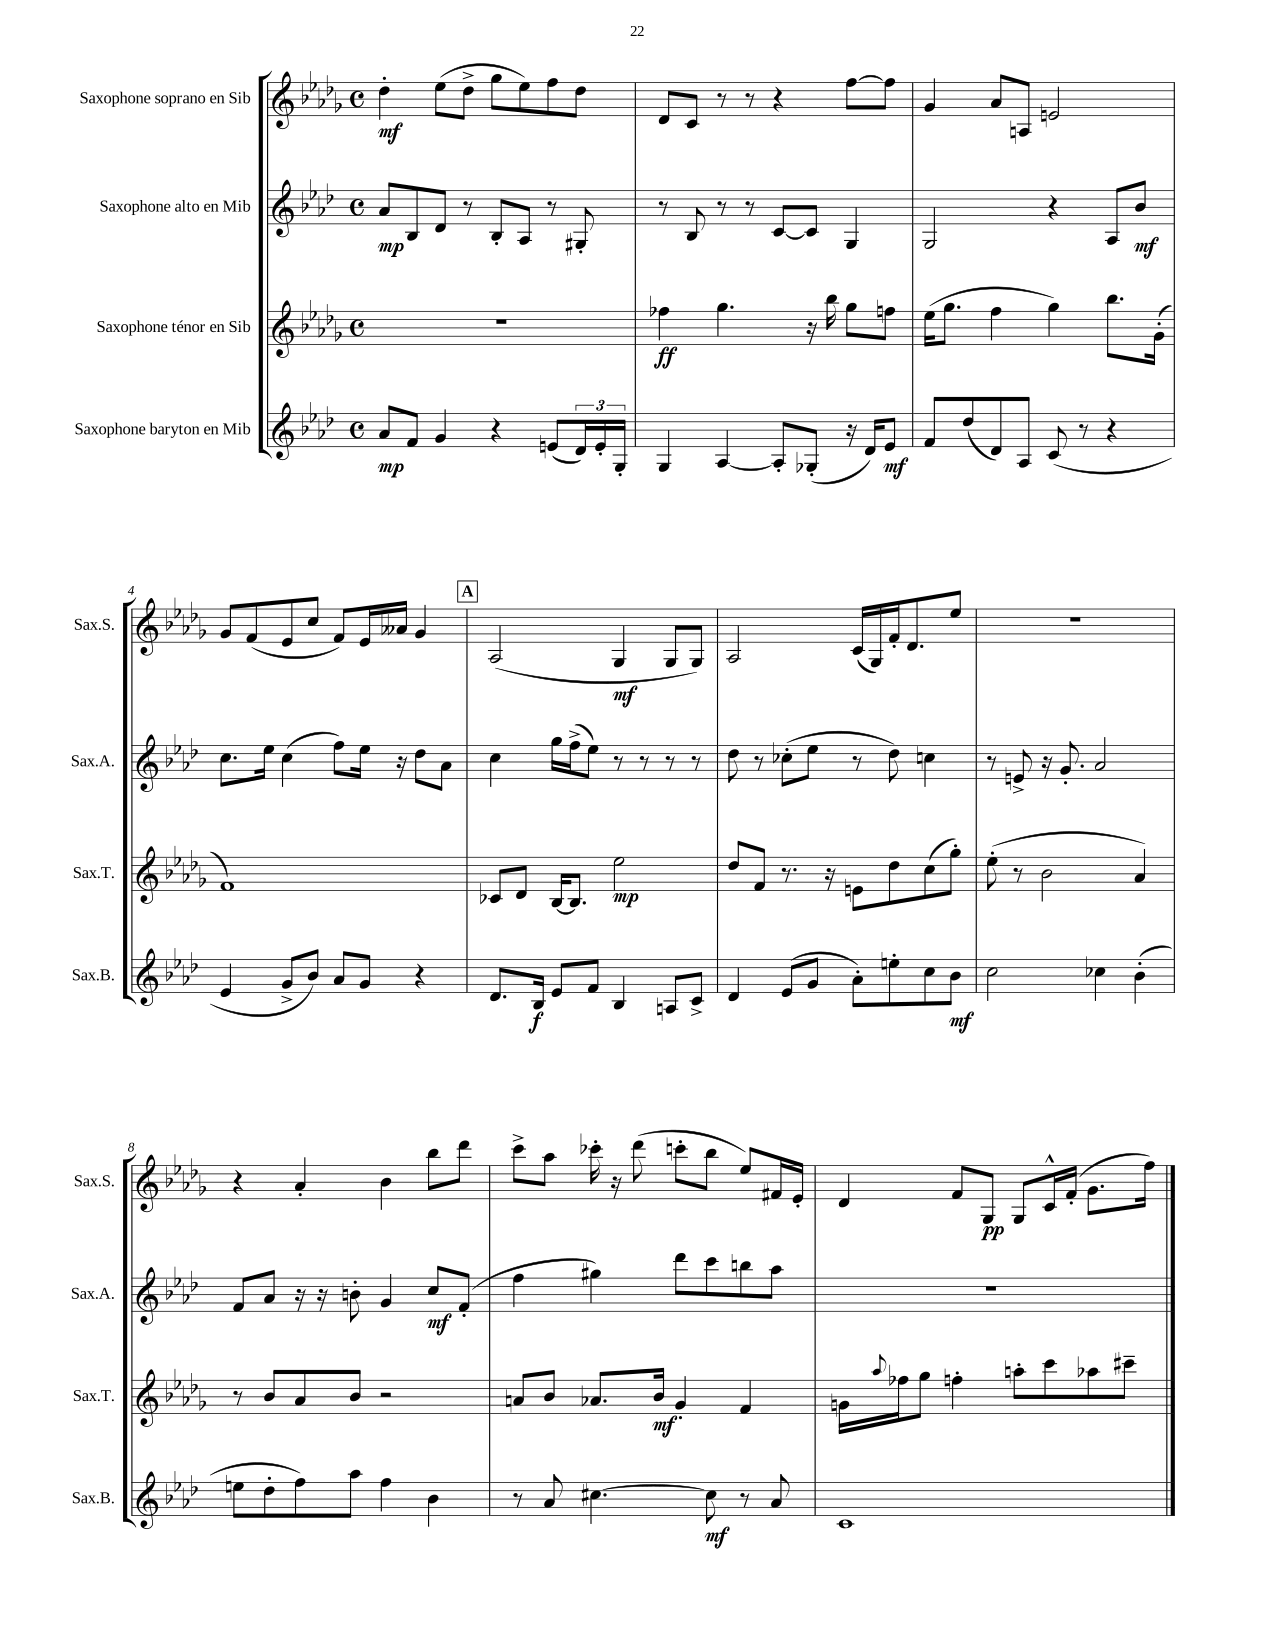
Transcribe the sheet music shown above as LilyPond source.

<<
\new StaffGroup <<
\new Staff = "s0" \with { instrumentName = "Saxophone soprano en Sib" shortInstrumentName = "Sax.S." } {
    \clef treble \key des \major \defaultTimeSignature \time 4/4
    des''4-.\mf ees''8( des''8-> ges''8 ees''8) f''8 des''8 |
    des'8 c'8 r8 r8 r4 f''8~ f''8 |
    ges'4 aes'8 a8 e'2 |
    ges'8 f'8( ees'8 c''8 f'8) ees'16 aeses'16 ges'4 |
    \mark \markup { \box "A" } aes2( ges4\mf ges8 ges8) |
    aes2 c'16( ges16) f'16-. des'8. ees''8 |
    r1 |
    r4 aes'4-. bes'4 bes''8 des'''8 |
    c'''8-> aes''8 ces'''16-. r16 des'''8( c'''8-. bes''8 ees''8) fis'16 ees'16-. |
    des'4 f'8 ges8\pp ges8 c'16-^ f'16-.( ges'8. f''16) \bar "|." |
}
\new Staff = "s1" \with { instrumentName = "Saxophone alto en Mib" shortInstrumentName = "Sax.A." } {
    \clef treble \key aes \major \defaultTimeSignature \time 4/4
    aes'8\mp bes8 des'8 r8 bes8-. aes8 r8 gis8-. |
    r8 bes8 r8 r8 c'8~ c'8 g4 |
    g2 r4 aes8 bes'8\mf |
    c''8. ees''16 c''4( f''8) ees''16 r16 des''8 aes'8 |
    \mark \markup { \box "A" } c''4 g''16 f''16->( ees''8) r8 r8 r8 r8 |
    des''8 r8 ces''8-.( ees''8 r8 des''8) c''4 |
    r8 e'8-> r16 g'8.-. aes'2 |
    f'8 aes'8 r16 r16 b'8-. g'4 c''8\mf f'8-.( |
    f''4 gis''4) des'''8 c'''8 b''8 aes''8 |
    R1 \bar "|." |
}
\new Staff = "s2" \with { instrumentName = "Saxophone ténor en Sib" shortInstrumentName = "Sax.T." } {
    \clef treble \key des \major \defaultTimeSignature \time 4/4
    R1 |
    fes''4\ff ges''4. r16 bes''16 ges''8 f''8 |
    ees''16( ges''8. f''4 ges''4) bes''8. ges'16-.( |
    f'1) |
    \mark \markup { \box "A" } ces'8 des'8 bes16~ bes8. ees''2\mp |
    des''8 f'8 r8. r16 e'8 des''8 c''8( ges''8-.) |
    ees''8-.( r8 bes'2 aes'4) |
    r8 bes'8 aes'8 bes'8 r2 |
    a'8 bes'8 aes'8. bes'16\mf ges'4-. f'4 |
    g'16 \appoggiatura { aes''8 } fes''16 ges''8 f''4-. a''8-. c'''8 aes''8 cis'''8-- \bar "|." |
}
\new Staff = "s3" \with { instrumentName = "Saxophone baryton en Mib" shortInstrumentName = "Sax.B." } {
    \clef treble \key aes \major \defaultTimeSignature \time 4/4
    aes'8\mp f'8 g'4 r4 e'8( \tuplet 3/2 { des'16) e'16-. g16-. } |
    g4 aes4~ aes8-. ges8-.( r16 des'16) ees'8\mf |
    f'8 des''8( des'8) aes8 c'8( r8 r4 |
    ees'4 g'8-> bes'8) aes'8 g'8 r4 |
    \mark \markup { \box "A" } des'8. bes16\f ees'8 f'8 bes4 a8 c'8-> |
    des'4 ees'8( g'8 aes'8-.) e''8-. c''8 bes'8\mf |
    c''2 ces''4 bes'4-.( |
    e''8 des''8-. f''8) aes''8 f''4 bes'4 |
    r8 aes'8 cis''4.~ cis''8\mf r8 aes'8 |
    c'1 \bar "|." |
}
>>
>>
